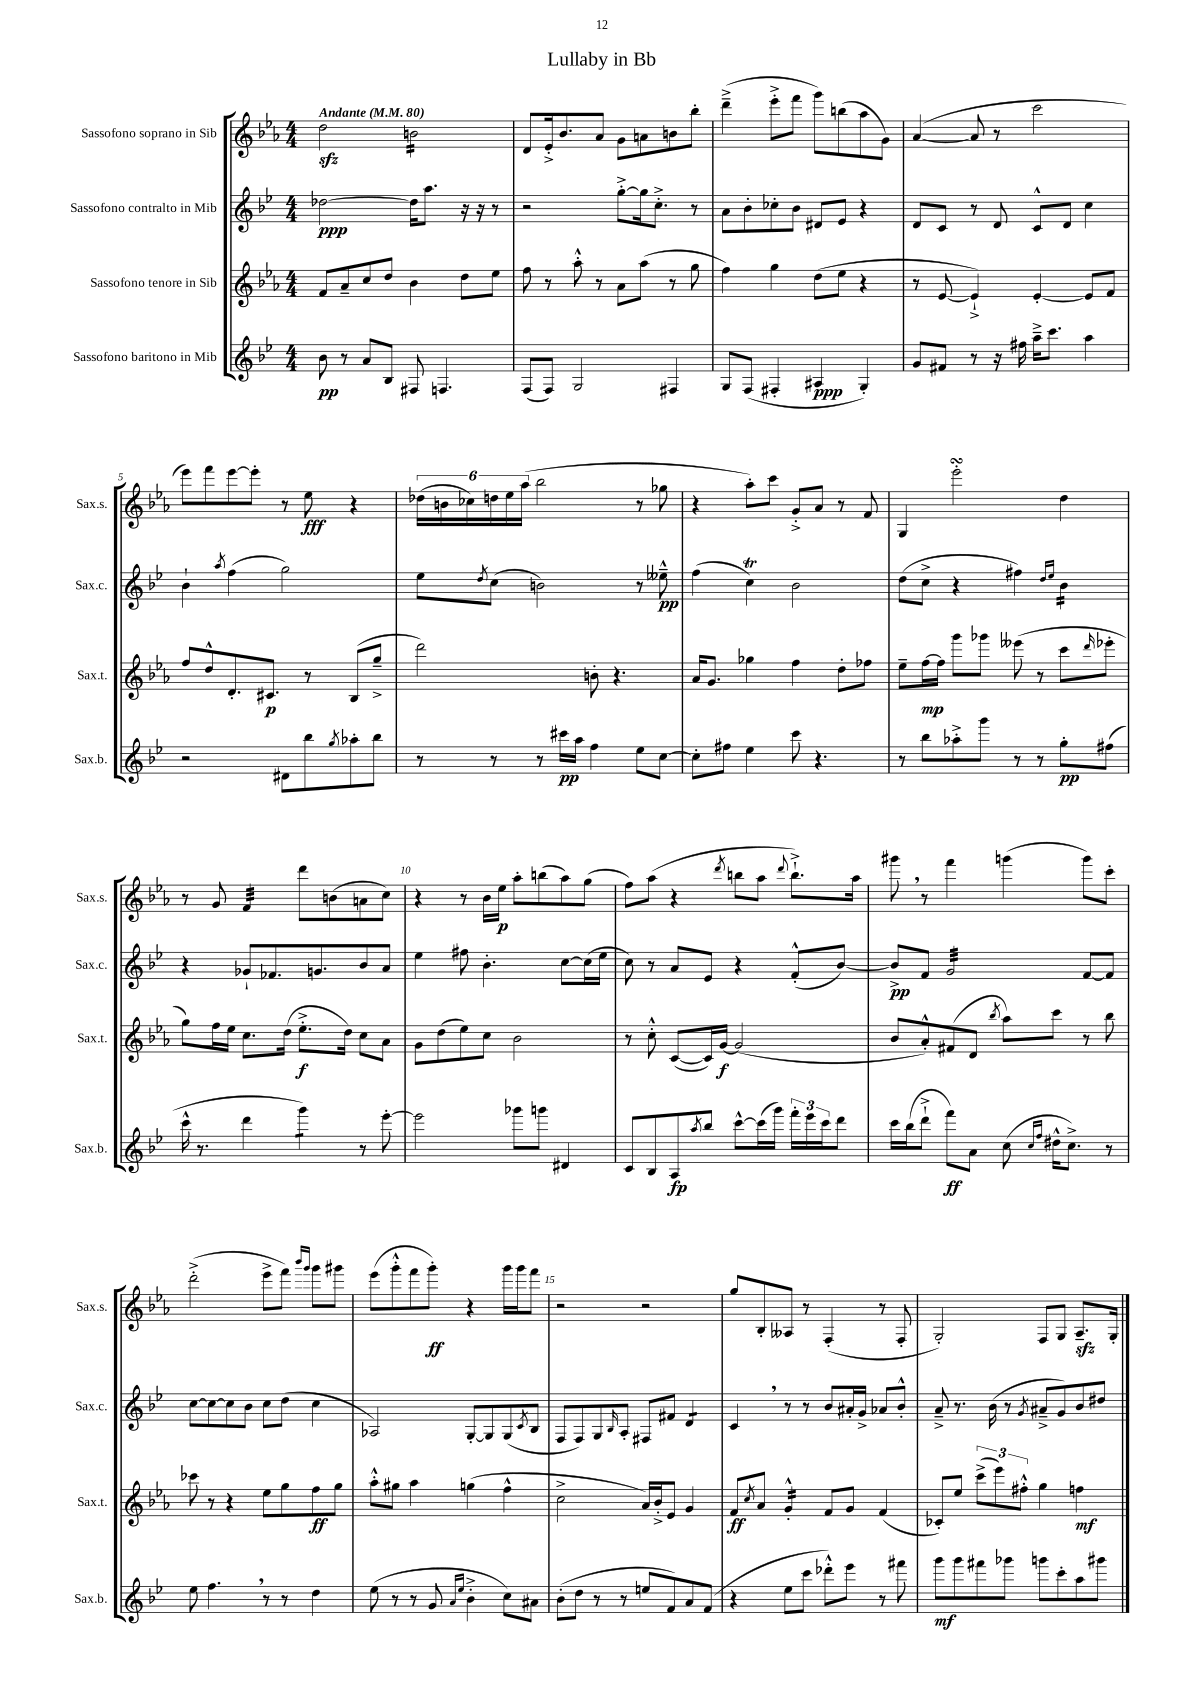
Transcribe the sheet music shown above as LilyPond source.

\header { title = "Lullaby in Bb" }
<<
\new StaffGroup <<
\new Staff = "s0" \with { instrumentName = "Sassofono soprano in Sib" shortInstrumentName = "Sax.s." } {
    \clef treble \key ees \major \numericTimeSignature \time 4/4 \tempo "Andante" 4 = 80
    d''2\sfz b'2:16 |
    d'8 ees'16-.-> bes'8. aes'8 g'8 a'8 b'8 bes''8-. |
    d'''4--->( ees'''8-.-> f'''8 g'''8) b''8( aes''8 g'8) |
    aes'4~( aes'8 r8 c'''2 |
    ees'''8) f'''8 ees'''8~ ees'''8-. r8 ees''8\fff r4 |
    \tuplet 6/4 { des''16( b'16 ces''16) d''16 ees''16 aes''16( } bes''2 r8 ges''8 |
    r4 aes''8-.) c'''8 g'8-.-> aes'8 r8 f'8 |
    g4 ees'''2-.\turn d''4 |
    r8 g'8 f'4:32 d'''8 b'8( a'8 c''8) |
    r4 r8 bes'16 ees''16\p aes''8-. b''8( aes''8) g''8( |
    f''8) aes''8( r4 \acciaccatura { d'''8 } b''8 aes''8 \appoggiatura { d'''8 } b''8.-!->) aes''16 |
    gis'''8 \breathe r8 f'''4 g'''4( g'''8) c'''8-. |
    d'''2-.->( ees'''8-> f'''8) \grace { bes'''16 g'''16 } g'''8 gis'''8 |
    ees'''8( g'''8-.-^ f'''8 g'''8-.\ff) r4 g'''16 g'''16 f'''8 |
    r2 r2 |
    g''8 bes8-. aeses8 r8 f4-.( r8 f8-. |
    g2-.) f8 g8 aes8.--\sfz g16-. \bar "|." |
}
\new Staff = "s1" \with { instrumentName = "Sassofono contralto in Mib" shortInstrumentName = "Sax.c." } {
    \clef treble \key bes \major \numericTimeSignature \time 4/4
    des''2~\ppp des''16 a''8. r16 r16 r8 |
    r2 g''8~-.-> g''16 c''8.-.-> r8 |
    a'8 bes'8-. ces''8-. bes'8 dis'8 ees'8 r4 |
    d'8 c'8 r8 d'8 c'8-^ d'8 c''4 |
    bes'4-! \acciaccatura { a''8 } f''4( g''2) |
    ees''8 \acciaccatura { d''8 } c''8( b'2) r8 eeses''8---^\pp |
    f''4( c''4\trill) bes'2 |
    d''8( c''8-> r4 fis''4) \grace { d''16 ees''16 } bes'4:16 |
    r4 ges'8-! fes'8. g'8. bes'8 a'8 |
    ees''4 fis''8 bes'4.-. c''8~ c''16( ees''16 |
    c''8) r8 a'8 ees'8 r4 f'8-.-^( bes'8~) |
    bes'8->\pp f'8 g'2:32 f'8~ f'8 |
    c''8~ c''8~ c''8 bes'8 c''8 d''8( c''4 |
    aes2) g8~-. g8 g8( \acciaccatura { c'8 } bes8 |
    f8 f8) g8 \grace { bes16 } a8-. fis8 fis'8 d'4:8 |
    c'4 \breathe r8 r8 bes'8 ais'16-. g'16-> aes'8 bes'8-.-^ |
    a'8---> r8. bes'16( r8 \acciaccatura { g'8 } ais'8---> g'8) bes'8 dis''8 \bar "|." |
}
\new Staff = "s2" \with { instrumentName = "Sassofono tenore in Sib" shortInstrumentName = "Sax.t." } {
    \clef treble \key ees \major \numericTimeSignature \time 4/4
    f'8 aes'8-- c''8 d''8 bes'4 d''8 ees''8 |
    f''8 r8 aes''8-.-^ r8 aes'8 aes''8( r8 g''8 |
    f''4) g''4 d''8( ees''8 r4 |
    r8 ees'8~ ees'4-!->) ees'4~-. ees'8 f'8 |
    f''8 d''8-^ d'8.-. cis'8.\p r8 bes8( g''8---> |
    d'''2) b'8-. r4. |
    aes'16 g'8. ges''4 f''4 d''8-. fes''8 |
    ees''8-- f''16~\mp f''16 g'''8 ges'''8 eeses'''8( r8 c'''8 \grace { d'''16 } ees'''8-. |
    g''8) f''16 ees''16 c''8. d''16( ees''8.-.->\f d''16) c''8 aes'8 |
    g'8 d''8( ees''8) c''8 bes'2 |
    r8 c''8-.-^ c'8~( c'16) g'16~\f g'2( |
    bes'8 aes'8-.-^) fis'8( d'8 \acciaccatura { bes''8 } aes''8) c'''8 r8 bes''8 |
    ces'''8 r8 r4 ees''8 g''8 f''8\ff g''8 |
    aes''8-.-^ gis''8 aes''4 g''4( f''4-^ |
    c''2-> aes'16) bes'16-.-> ees'8 g'4 |
    f'8\ff \acciaccatura { c''8 } aes'8 g'4:16-.-^ f'8 g'8 f'4( |
    ces'8-.) ees''8 \tuplet 3/2 { c'''8->( ees'''8) fis''8-.-^ } g''4 f''4\mf \bar "|." |
}
\new Staff = "s3" \with { instrumentName = "Sassofono baritono in Mib" shortInstrumentName = "Sax.b." } {
    \clef treble \key bes \major \numericTimeSignature \time 4/4
    bes'8\pp r8 a'8 bes8 fis8 f4. |
    f8( f8) g2 fis4 |
    g8 f8( fis4-. ais4\ppp g4-.) |
    g'8 fis'8 r8 r16 fis''16 a''16---> c'''8. a''4 |
    r2 dis'8 bes''8 \acciaccatura { g''8 } aes''8-. bes''8 |
    r8 r8 r8 cis'''16\pp a''16 f''4 ees''8 c''8~ |
    c''8-. fis''8 ees''4 c'''8 r4. |
    r8 bes''8 aes''8-.-> g'''8 r8 r8 g''8-.\pp fis''8( |
    c'''16-^ r8. d'''4 g'''4:8) r8 ees'''8~-. |
    ees'''2 ges'''8 g'''8 dis'4 |
    c'8 bes8 a8\fp \acciaccatura { a''8 } bes''8 c'''8~-^ c'''16( g'''16) \tuplet 3/2 { f'''16-. ees'''16 c'''16 } d'''8 |
    c'''16 bes''16( d'''8-!-> f'''8\ff) a'8 c''8( \grace { c''16 f''16 } dis''16-^ c''8.->) r8 |
    ees''8 f''4. \breathe r8 r8 d''4 |
    ees''8( r8 r8 g'8 \grace { a'16 ees''16 } bes'4-.-> c''8) ais'8 |
    bes'8-.( d''8 r8 r8 e''8 f'8) a'8 f'8( |
    r4 ees''8 c'''8 des'''8-.-^) ees'''8 r8 fis'''8 |
    g'''8\mf g'''8 fis'''8 ges'''8 g'''8 c'''8-. a''8 gis'''8 \bar "|." |
}
>>
>>
\layout { \context { \Score \override BarNumber.break-visibility = ##(#f #t #t) barNumberVisibility = #(every-nth-bar-number-visible 5) } }
